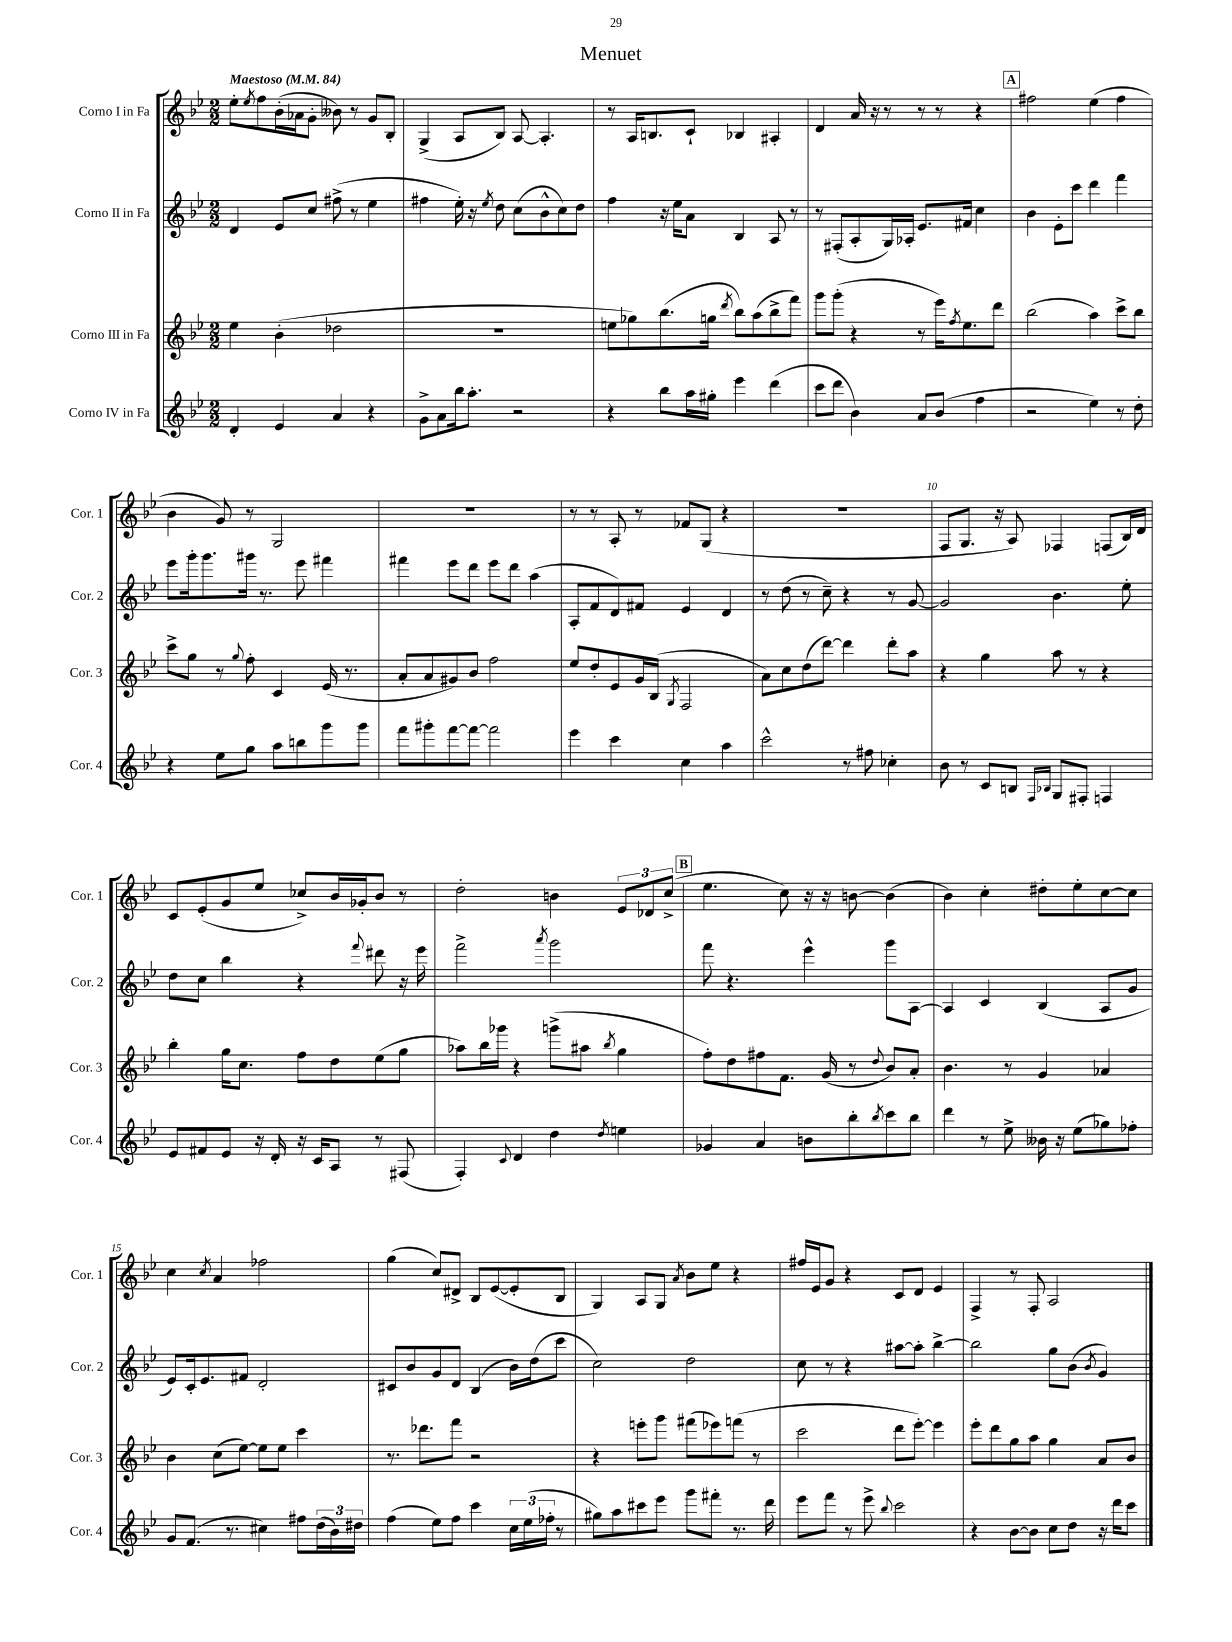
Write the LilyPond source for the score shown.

\header { title = "Menuet" }
<<
\new StaffGroup <<
\new Staff = "s0" \with { instrumentName = "Corno I in Fa" shortInstrumentName = "Cor. 1" } {
    \clef treble \key bes \major \numericTimeSignature \time 2/2 \tempo "Maestoso" 4 = 84
    ees''8-. \acciaccatura { ees''8 } f''8 bes'16-.( aes'16 g'8-. beses'8) r8 g'8 bes8-. |
    g4->( a8 bes8) a8~ a4.-. |
    r8 a16 b8. c'8-! bes4 ais4-. |
    d'4 a'16 r16 r8 r8 r8 r4 |
    \mark \markup { \box "A" } fis''2 ees''4( fis''4 |
    bes'4 g'8) r8 g2 |
    R1 |
    r8 r8 a8-. r8 fes'8 g8( r4 |
    R1 |
    f8 g8. r16 a8) fes4 f8( bes16) d'16 |
    c'8 ees'8-.( g'8 ees''8 ces''8->) bes'16 ges'16-. bes'8 r8 |
    d''2-. b'4 \tuplet 3/2 { ees'8 des'8 c''8->( } |
    \mark \markup { \box "B" } ees''4. c''8) r16 r16 b'8~ b'4( |
    bes'4) c''4-. dis''8-. ees''8-. c''8~ c''8 |
    c''4 \acciaccatura { c''8 } a'4 fes''2 |
    g''4( c''8) dis'8-> bes8 ees'8~( ees'8-. bes8 |
    g4) a8 g8 \acciaccatura { a'8 } bes'8 ees''8 r4 |
    fis''16 ees'16 g'8 r4 c'8 d'8 ees'4 |
    f4-> r8 f8-. a2 \bar "|." |
}
\new Staff = "s1" \with { instrumentName = "Corno II in Fa" shortInstrumentName = "Cor. 2" } {
    \clef treble \key bes \major \numericTimeSignature \time 2/2
    d'4 ees'8 c''8 fis''8->( r8 ees''4 |
    fis''4 ees''16-.) r16 \acciaccatura { ees''8 } d''8 c''8( bes'8-^ c''8) d''8 |
    f''4 r16 ees''16 a'8 bes4 a8 r8 |
    r8 fis8-.( a8-. g16) aes16-. ees'8. fis'16 c''4 |
    \mark \markup { \box "A" } bes'4 ees'8-. c'''8 d'''4 f'''4 |
    ees'''8 g'''16-. g'''8. gis'''16 r8. ees'''8 fis'''4 |
    fis'''4 ees'''8 d'''8 ees'''8 d'''8 a''4( |
    a8-. f'8 d'8) fis'8 ees'4 d'4 |
    r8 d''8( r8 c''8--) r4 r8 g'8~ |
    g'2 bes'4. ees''8-. |
    d''8 c''8 bes''4 r4 \appoggiatura { f'''8 } dis'''8 r16 ees'''16 |
    f'''2-> \acciaccatura { a'''8 } g'''2 |
    \mark \markup { \box "B" } f'''8 r4. ees'''4-^ g'''8 a8~ |
    a4 c'4 bes4( a8 g'8 |
    ees'8) c'16-. ees'8. fis'8 d'2-. |
    cis'8 bes'8 g'8 d'8 bes4( bes'16) d''16( c'''8 |
    c''2) d''2 |
    c''8 r8 r4 ais''8~ ais''8-. bes''4~-> |
    bes''2 g''8 bes'8( \acciaccatura { bes'8 } g'4) \bar "|." |
}
\new Staff = "s2" \with { instrumentName = "Corno III in Fa" shortInstrumentName = "Cor. 3" } {
    \clef treble \key bes \major \numericTimeSignature \time 2/2
    ees''4 bes'4-.( des''2 |
    R1 |
    e''8 ges''8) bes''8.( g''16 \acciaccatura { d'''8 } bes''8) a''8( bes''8-> f'''8) |
    g'''8 g'''8-.( r4 r8 ees'''16) \acciaccatura { f''8 } ees''8. d'''8 |
    \mark \markup { \box "A" } bes''2( a''4) c'''8-> bes''8 |
    c'''8-> g''8 r8 \appoggiatura { g''8 } f''8-. c'4 ees'16( r8. |
    a'8-. a'8 gis'8) bes'8 f''2 |
    ees''8 d''8-. ees'8 g'16 bes16( \acciaccatura { g8 } f2 |
    a'8) c''8 d''8( d'''8~) d'''4 d'''8-. a''8 |
    r4 g''4 a''8 r8 r4 |
    bes''4-. g''16 c''8. f''8 d''8 ees''8( g''8 |
    aes''8) bes''16 ges'''16 r4 g'''8->( ais''8 \acciaccatura { bes''8 } g''4 |
    \mark \markup { \box "B" } f''8-.) d''8 fis''8 f'8. g'16( r8 \appoggiatura { d''8 } bes'8) a'8-. |
    bes'4. r8 g'4 aes'4 |
    bes'4 c''8( ees''8~) ees''8 ees''8 c'''4 |
    r8. des'''8. f'''8 r2 |
    r4 e'''8-. g'''8 fis'''8( ees'''8) f'''8( r8 |
    c'''2 d'''8 ees'''8~-.) ees'''4 |
    ees'''8-. d'''8 g''8 a''8 g''4 a'8 bes'8 \bar "|." |
}
\new Staff = "s3" \with { instrumentName = "Corno IV in Fa" shortInstrumentName = "Cor. 4" } {
    \clef treble \key bes \major \numericTimeSignature \time 2/2
    d'4-. ees'4 a'4 r4 |
    g'8-> a'8 bes''16 a''8.-. r2 |
    r4 bes''8 a''16 gis''16-. ees'''4 d'''4( |
    c'''8 d'''8 bes'4) a'8 bes'8( f''4 |
    \mark \markup { \box "A" } r2 ees''4) r8 d''8-. |
    r4 ees''8 g''8 a''8 b''8 g'''8 g'''8 |
    f'''8 gis'''8-. f'''8~ f'''8~ f'''2 |
    ees'''4 c'''4 c''4 a''4 |
    c'''2-^ r8 fis''8 ces''4-. |
    bes'8 r8 c'8 b8 \grace { f16 bes16 } g8 fis8-. f4 |
    ees'8 fis'8 ees'8 r16 d'16-. r16 c'16 a8 r8 fis8( |
    f4-.) \appoggiatura { c'8 } d'4 d''4 \acciaccatura { d''8 } e''4 |
    \mark \markup { \box "B" } ges'4 a'4 b'8 bes''8-. \acciaccatura { bes''8 } c'''8 bes''8 |
    d'''4 r8 ees''8-> beses'16 r16 ees''8( ges''8) fes''8-. |
    g'8 f'8.( r8. cis''4) fis''8 \tuplet 3/2 { d''16( bes'16) dis''16 } |
    f''4( ees''8) f''8 c'''4 \tuplet 3/2 { c''16 ees''16( fes''16-. } r8 |
    gis''8) a''8 cis'''8 ees'''8 g'''8 fis'''8-. r8. d'''16 |
    ees'''8 f'''8 r8 ees'''8-> \appoggiatura { bes''8 } c'''2 |
    r4 bes'8~ bes'8 c''8 d''8 r16 d'''16 c'''8 \bar "|." |
}
>>
>>
\layout { \context { \Score \override BarNumber.break-visibility = ##(#f #t #t) barNumberVisibility = #(every-nth-bar-number-visible 5) } }
